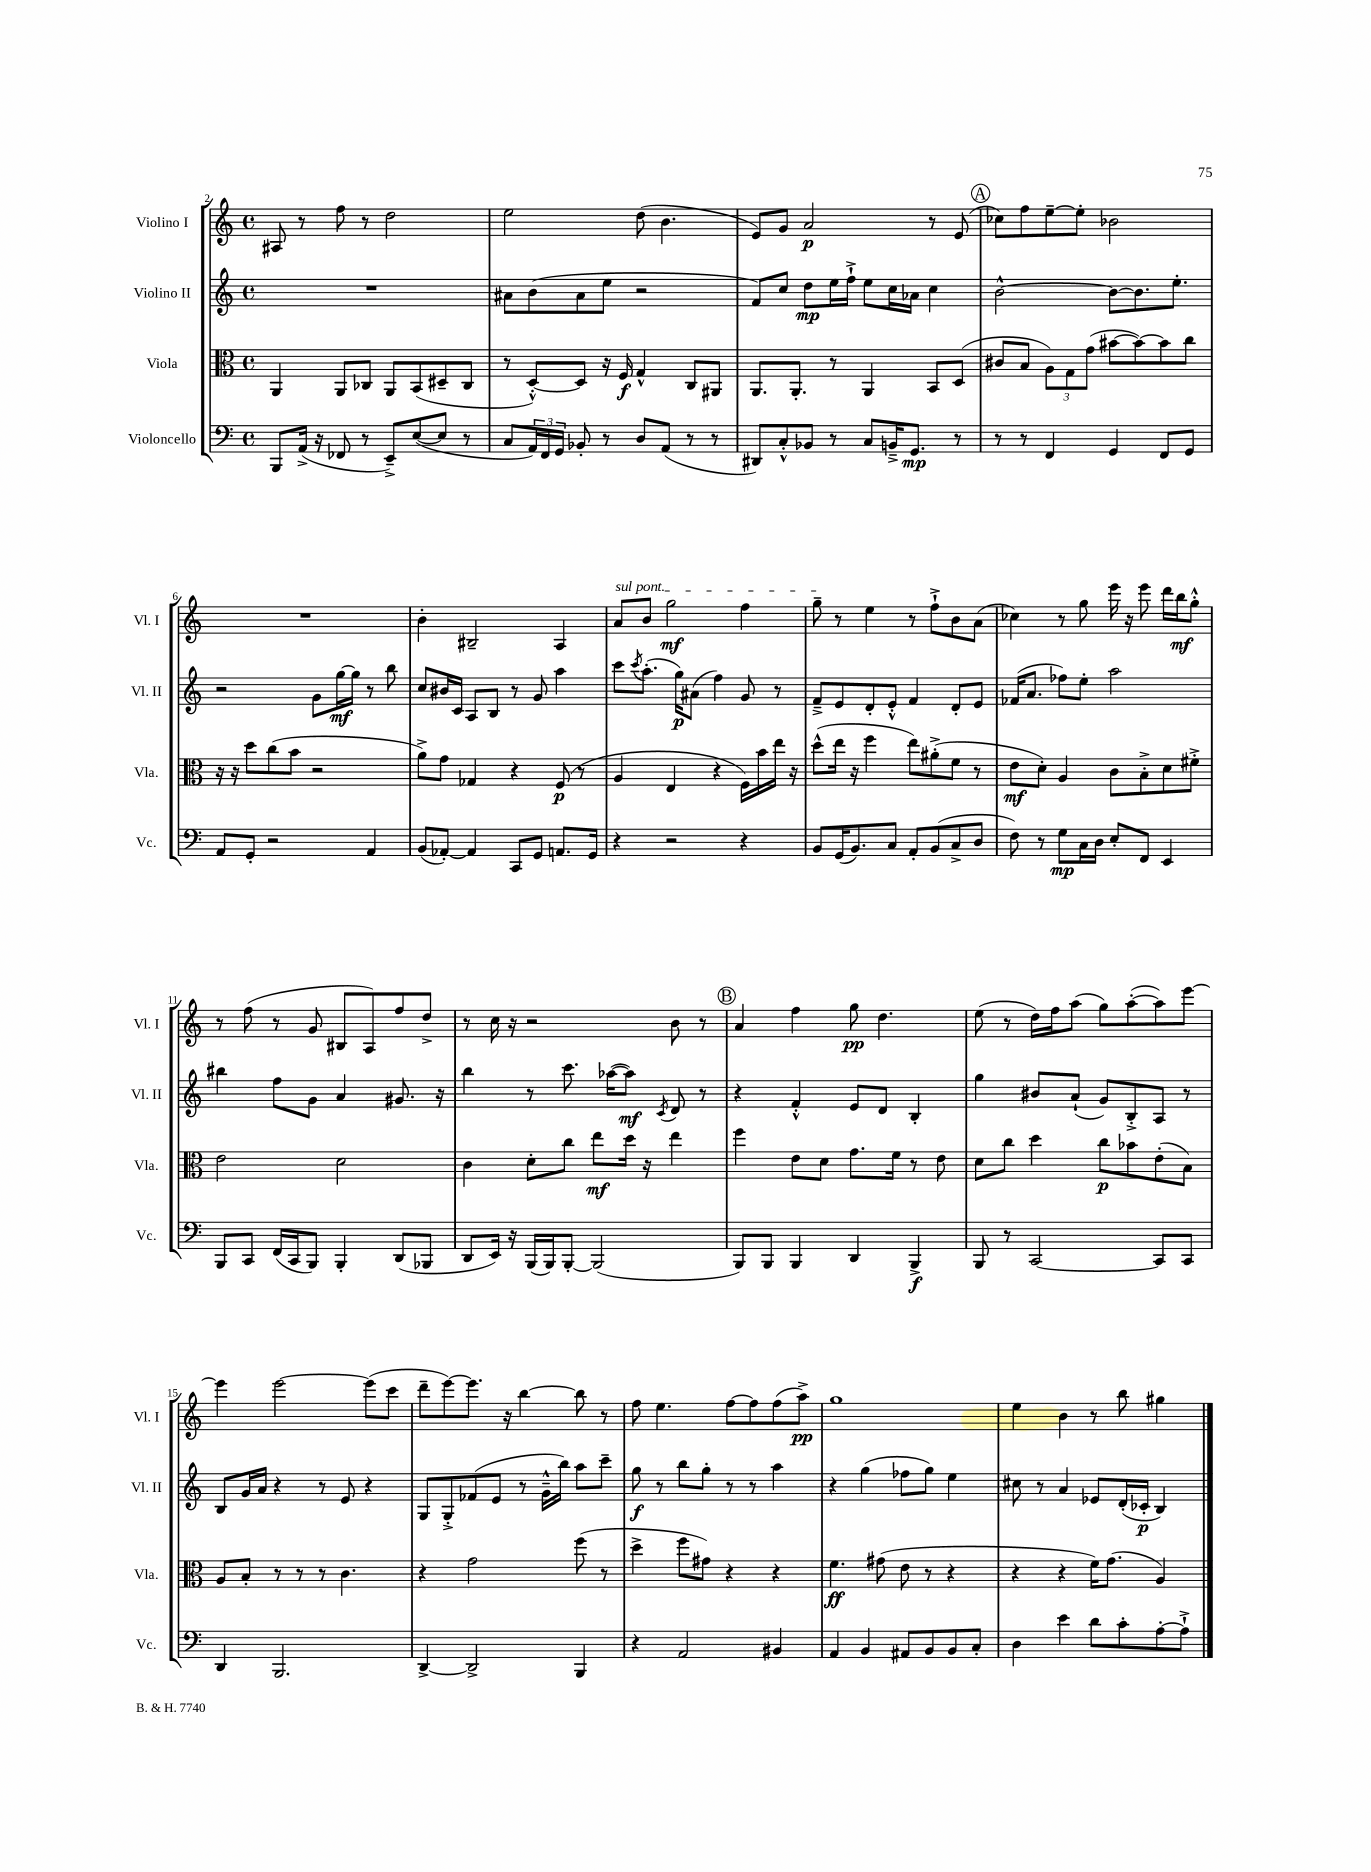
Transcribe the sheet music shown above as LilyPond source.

<<
\new StaffGroup <<
\new Staff = "s0" \with { instrumentName = "Violino I" shortInstrumentName = "Vl. I" } {
    \clef treble \key c \major \defaultTimeSignature \time 4/4
    ais8 r8 f''8 r8 d''2 |
    e''2 d''8( b'4. |
    e'8) g'8 a'2\p r8 e'8( |
    \mark \markup { \circle "A" } ces''8) f''8 e''8~-- e''8-. bes'2 |
    R1 |
    b'4-. bis2-- a4 |
    \once \override TextSpanner.bound-details.left.text = \markup { \italic "sul pont." } a'8\startTextSpan b'8 g''2\mf f''4 |
    g''8--\stopTextSpan r8 e''4 r8 f''8-!-> b'8 a'8( |
    ces''4) r8 g''8 e'''16 r16 e'''8 d'''16 b''16\mf g''8-.-^ |
    r8 f''8( r8 g'8 bis8 a8) f''8 d''8-> |
    r8 c''16 r16 r2 b'8 r8 |
    \mark \markup { \circle "B" } a'4 f''4 g''8\pp d''4. |
    e''8( r8 d''16) f''16 a''8( g''8) a''8~-.( a''8) e'''8~ |
    e'''4 e'''2~ e'''8( c'''8 |
    d'''8-- e'''8~) e'''8. r16 b''4~ b''8 r8 |
    f''8 e''4. f''8~ f''8 f''8( a''8->\pp) |
    g''1 |
    e''4 b'4 r8 b''8 gis''4 \bar "|." |
}
\new Staff = "s1" \with { instrumentName = "Violino II" shortInstrumentName = "Vl. II" } {
    \clef treble \key c \major \defaultTimeSignature \time 4/4
    R1 |
    ais'8 b'8( ais'8 e''8 r2 |
    f'8) c''8 d''8\mp e''16 f''16-!-> e''8 c''16 aes'16 c''4 |
    \mark \markup { \circle "A" } b'2~-^ b'8~ b'8. e''8.-. |
    r2 g'8 g''16~\mf g''16 r8 b''8 |
    c''8 bis'16 c'16 a8 b8 r8 g'8 a''4 |
    c'''8 \acciaccatura { c'''8 } a''8.-.( g''16\p) ais'8( f''4) g'8 r8 |
    f'8---> e'8 d'8-. e'8-.-^ f'4 d'8-. e'8 |
    fes'16( a'8. fes''8) e''8-. a''2 |
    bis''4 f''8 g'8 a'4 gis'8. r16 |
    b''4 r8 c'''8. aes''16~( aes''8\mf) \acciaccatura { c'8 } d'8 r8 |
    \mark \markup { \circle "B" } r4 f'4-.-^ e'8 d'8 b4-. |
    g''4 bis'8 a'8-!( g'8) b8-.-> a8 r8 |
    b8 g'16 a'16 r4 r8 e'8 r4 |
    g8 g8-.-> fes'8( e'8 r8 g'16---^ b''16) a''8 c'''8-- |
    g''8\f r8 b''8 g''8-. r8 r8 a''4 |
    r4 g''4( fes''8 g''8) e''4 |
    cis''8 r8 a'4 ees'8 d'16-.( ces'16-.\p b4) \bar "|." |
}
\new Staff = "s2" \with { instrumentName = "Viola" shortInstrumentName = "Vla." } {
    \clef alto \key c \major \defaultTimeSignature \time 4/4
    a,4 a,8 ces8 a,8 b,8( dis8-- ces8 |
    r8 d8~-.-^) d8 r16 f16\f g4-^ c8 ais,8 |
    a,8. a,8.-. r8 a,4 b,8 d8( |
    \mark \markup { \circle "A" } cis'8 b8 \tuplet 3/2 { a8) g8 g'8( } bis'8~ bis'8~) bis'8 c''8 |
    r16 r16 d''8 c''8( b'8 r2 |
    a'8->) g'8 ges4 r4 f8\p( r8 |
    a4 e4 r4 f16) b'16 e''16 r16 |
    d''8-^( e''16 r16 f''4 e''8) ais'8-.->( f'8 r8 |
    e'8\mf d'8-.) a4 c'8 b8-.-> d'8 fis'8-.-> |
    e'2 d'2 |
    c'4 d'8-. c''8 e''8\mf d''16 r16 e''4 |
    \mark \markup { \circle "B" } f''4 e'8 d'8 g'8. f'16 r8 e'8 |
    d'8 c''8 d''4 c''8\p bes'8 e'8-.( b8) |
    a8 b8-. r8 r8 r8 c'4. |
    r4 g'2 f''8( r8 |
    d''4-> f''8 gis'8) r4 r4 |
    f'4.\ff gis'8( e'8 r8 r4 |
    r4 r4 f'16) g'8.( a4) \bar "|." |
}
\new Staff = "s3" \with { instrumentName = "Violoncello" shortInstrumentName = "Vc." } {
    \clef bass \key c \major \defaultTimeSignature \time 4/4
    b,,8 a,16->( r16 fes,8 r8 e,8--->) e8~( e8 r8 |
    c8 \tuplet 3/2 { a,16) f,16 g,16 } bes,8-. r8 d8 a,8( r8 r8 |
    dis,8) c8-.-^ bes,8 r8 c8 b,16---> g,8.\mp r8 |
    \mark \markup { \circle "A" } r8 r8 f,4 g,4 f,8 g,8 |
    a,8 g,8-. r2 a,4 |
    b,8( aes,8~-.) aes,4 c,8 g,8 a,8. g,16 |
    r4 r2 r4 |
    b,8 g,16( b,8.) c8 a,8-. b,8( c8-> d8 |
    f8) r8 g8\mp c16 d16 e8-. f,8 e,4 |
    b,,8 c,8 f,16( c,16 b,,8) b,,4-. d,8( bes,,8 |
    d,8 e,16) r16 b,,16( b,,16) b,,8~-. b,,2( |
    \mark \markup { \circle "B" } b,,8) b,,8 b,,4 d,4 b,,4->\f |
    b,,8 r8 c,2~ c,8 c,8 |
    d,4 b,,2. |
    d,4~-> d,2-> b,,4 |
    r4 a,2 bis,4 |
    a,4 b,4 ais,8 b,8 b,8 c8-. |
    d4 e'4 d'8 c'8-. a8~-. a8-!-> \bar "|." |
}
>>
>>
\layout { \context { \Score currentBarNumber = #2 } }
